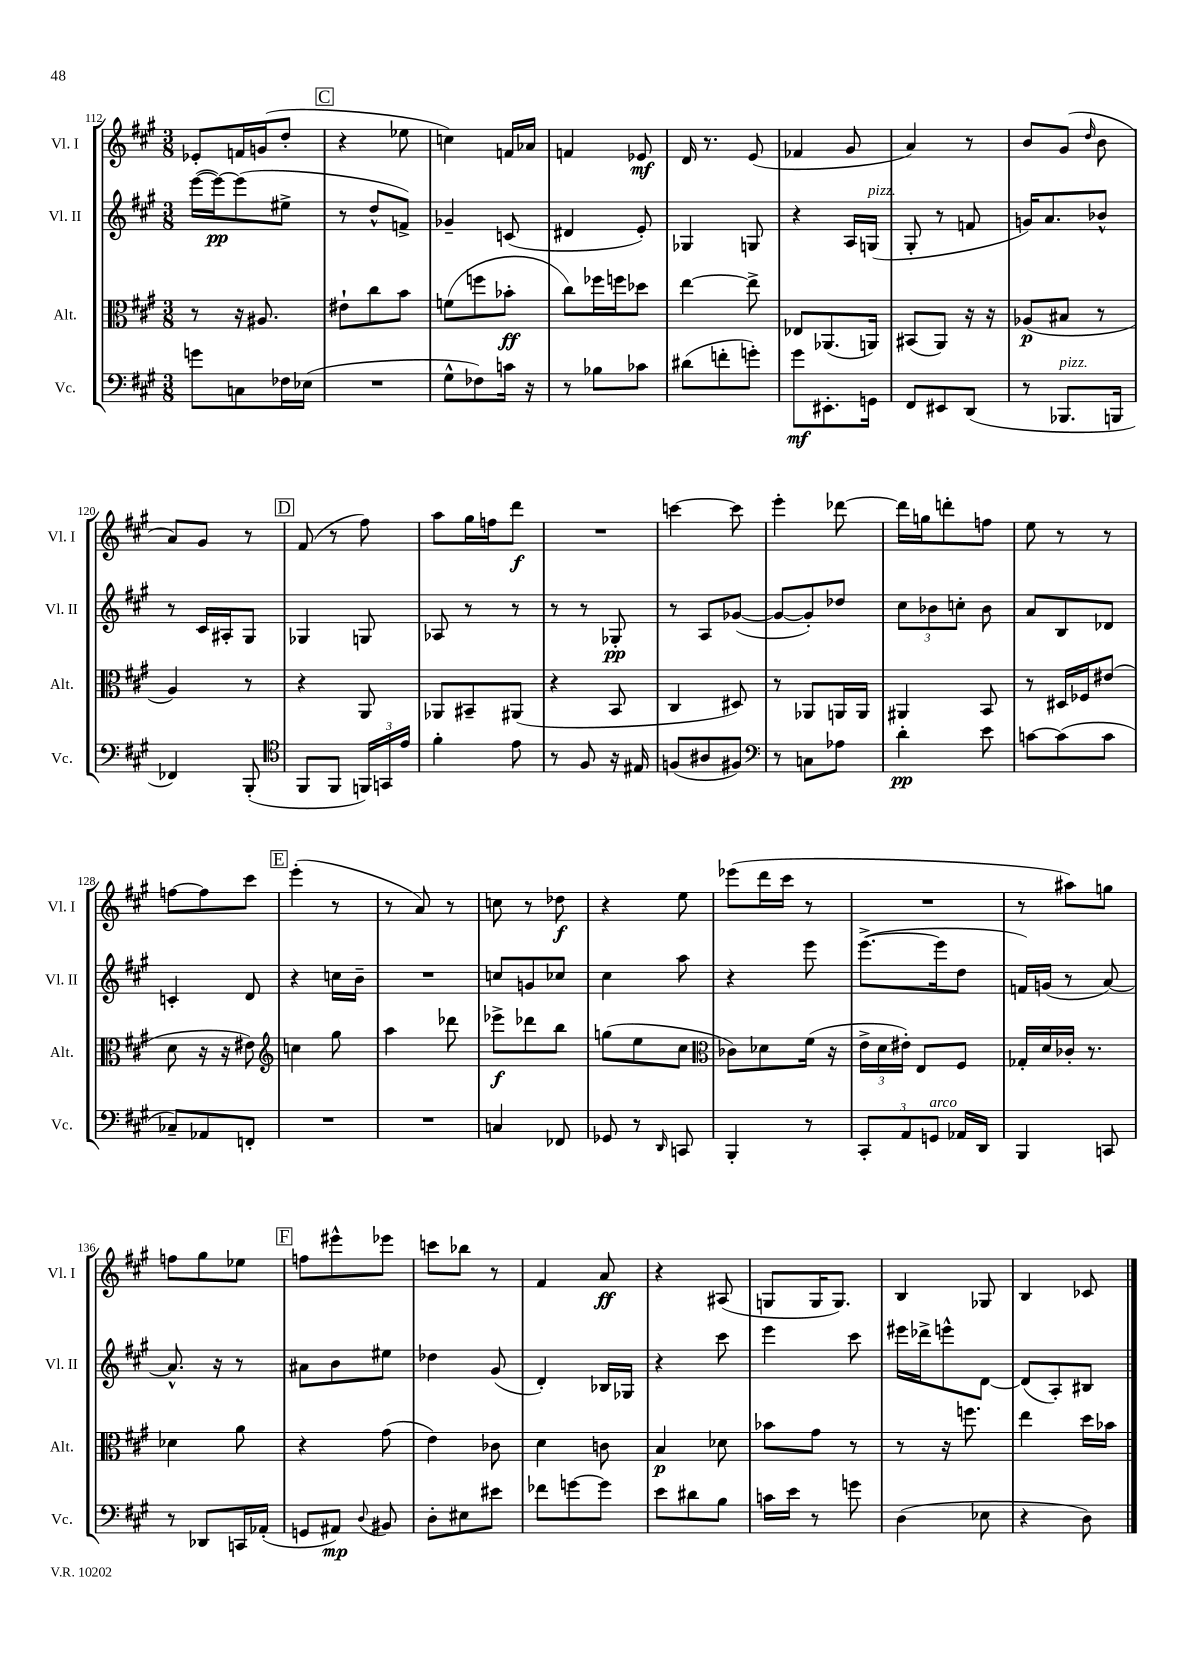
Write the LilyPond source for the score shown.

<<
\new StaffGroup <<
\new Staff = "s0" \with { instrumentName = "Vl. I" shortInstrumentName = "Vl. I" } {
    \clef treble \key a \major \numericTimeSignature \time 3/8
    \autoBeamOff ees'8[-. f'16 g'16( d''8]-. |
    \mark \markup { \box "C" } r4 ees''8 |
    c''4) f'16[ aes'16] |
    f'4 ees'8\mf |
    d'16 r8. e'8( |
    fes'4 gis'8 |
    a'4) r8 |
    b'8[ gis'8]( \grace { d''16 } b'8 |
    a'8[) gis'8] r8 |
    \mark \markup { \box "D" } fis'8( r8 fis''8) |
    a''8[ gis''16 f''16 d'''8]\f |
    R4. |
    c'''4~ c'''8 |
    e'''4-. des'''8~ |
    des'''16[ g''16 d'''8-. f''8] |
    e''8 r8 r8 |
    f''8[~ f''8 cis'''8] |
    \mark \markup { \box "E" } e'''4-.( r8 |
    r8 a'8) r8 |
    c''8 r8 des''8\f |
    r4 e''8 |
    ees'''8[( d'''16 cis'''16] r8 |
    R4. |
    r8 ais''8[) g''8] |
    f''8[ gis''8 ees''8] |
    \mark \markup { \box "F" } f''8[ eis'''8-^ ees'''8] |
    c'''8[ bes''8] r8 |
    fis'4 a'8\ff |
    r4 ais8( |
    g8[ g16 g8.]) |
    b4 ges8 |
    b4 ces'8 \bar "|." |
}
\new Staff = "s1" \with { instrumentName = "Vl. II" shortInstrumentName = "Vl. II" } {
    \clef treble \key a \major \numericTimeSignature \time 3/8
    \autoBeamOff e'''16[~( e'''16~\pp) e'''8( eis''8]-> |
    \mark \markup { \box "C" } r8 d''8[-^ f'8]->) |
    ges'4-- c'8( |
    dis'4 e'8-.) |
    ges4 g8 |
    r4 a16[ g16]^\markup { \italic "pizz." }( |
    gis8-. r8 f'8 |
    g'16[) a'8. bes'8]-^ |
    r8 cis'16[ ais16-. gis8] |
    \mark \markup { \box "D" } ges4 g8 |
    aes8 r8 r8 |
    r8 r8 ges8-.\pp |
    r8 a8[ ges'8]~( |
    ges'8[~ ges'8-.) des''8] |
    \tuplet 3/2 { cis''8[ bes'8 c''8]-. } bes'8 |
    a'8[ b8 des'8] |
    c'4-. d'8 |
    \mark \markup { \box "E" } r4 c''16[ b'16]-- |
    R4. |
    c''8[ g'8 ces''8] |
    cis''4 a''8 |
    r4 e'''8 |
    e'''8.[~->( e'''16 d''8] |
    f'16[) g'16]( r8 a'8~) |
    a'8.-^ r16 r8 |
    \mark \markup { \box "F" } ais'8[ b'8 eis''8] |
    des''4 gis'8( |
    d'4-.) bes16[ ges16] |
    r4 cis'''8 |
    e'''4 cis'''8 |
    eis'''16[ des'''16-> e'''8-^ d'8]~ |
    d'8[( a8-.) bis8] \bar "|." |
}
\new Staff = "s2" \with { instrumentName = "Alt." shortInstrumentName = "Alt." } {
    \clef alto \key a \major \numericTimeSignature \time 3/8
    \autoBeamOff r8 r16 ais8. |
    \mark \markup { \box "C" } eis'8[-! cis''8 b'8] |
    f'8[( f''8 bes'8]-.\ff |
    cis''8[) fes''16 f''16 des''8] |
    e''4~ e''8-> |
    ees8[ aes,8.( a,16]) |
    bis,8[( a,8]) r16 r16 |
    aes8[\p( bis8] r8 |
    a4) r8 |
    \mark \markup { \box "D" } r4 a,8 |
    aes,8[ bis,8-- ais,8]( |
    r4 b,8 |
    cis4 dis8) |
    r8 aes,8[ a,16 a,16] |
    ais,4 b,8 |
    r8 dis16[ fes16 eis'8]( |
    d'8 r16 r16 eis'8) |
    \mark \markup { \box "E" } \clef treble c''4 gis''8 |
    a''4 des'''8 |
    ees'''8[->\f des'''8 b''8] |
    g''8[( e''8 cis''8] |
    \clef alto ces'8[) des'8 fis'16]( r16 |
    \tuplet 3/2 { e'16[-> d'16 eis'16]-.) } e8[ fis8] |
    ges16[-. d'16 ces'16]-. r8. |
    des'4 a'8 |
    \mark \markup { \box "F" } r4 gis'8( |
    e'4) ces'8 |
    d'4 c'8 |
    b4\p des'8 |
    bes'8[ gis'8] r8 |
    r8 r16 f''8. |
    e''4 d''16[ bes'16] \bar "|." |
}
\new Staff = "s3" \with { instrumentName = "Vc." shortInstrumentName = "Vc." } {
    \clef bass \key a \major \numericTimeSignature \time 3/8
    \autoBeamOff g'8[ c8 fes16 ees16]( |
    \mark \markup { \box "C" } R4. |
    gis8[-^ fes8) c'16] r16 |
    r8 bes8[ ces'8] |
    dis'8[( f'8-. g'8]-.) |
    gis'8[\mf eis,8.-. g,16] |
    fis,8[ eis,8 d,8]( |
    r8 bes,,8.[^\markup { \italic "pizz." } b,,16] |
    fes,4) b,,8-.( |
    \mark \markup { \box "D" } \clef tenor fis,8[ fis,8] \tuplet 3/2 { f,16[) g,16 e'16] } |
    fis'4-. e'8 |
    r8 fis8 r16 eis16 |
    f8[( ais8 fis8]) |
    \clef bass r8 c8[ aes8] |
    d'4-.\pp e'8 |
    c'8[~ c'8( c'8] |
    ces8[--) aes,8 f,8]-. |
    \mark \markup { \box "E" } R4. |
    R4. |
    c4 fes,8 |
    ges,8 r8 \grace { d,16 } c,8 |
    b,,4-. r8 |
    \tuplet 3/2 { cis,8[-. a,8 g,8]^\markup { \italic "arco" } } aes,16[ d,16] |
    b,,4 c,8 |
    r8 des,8[ c,16 aes,16]-.( |
    \mark \markup { \box "F" } g,8[ ais,8]\mp) \appoggiatura { d8 } bis,8 |
    d8[-. eis8 eis'8] |
    fes'8[ g'8~ g'8] |
    e'8[ dis'8 b8] |
    c'16[ e'16] r8 g'8 |
    d4( ees8 |
    r4 d8) \bar "|." |
}
>>
>>
\layout { \context { \Score currentBarNumber = #112 } }
